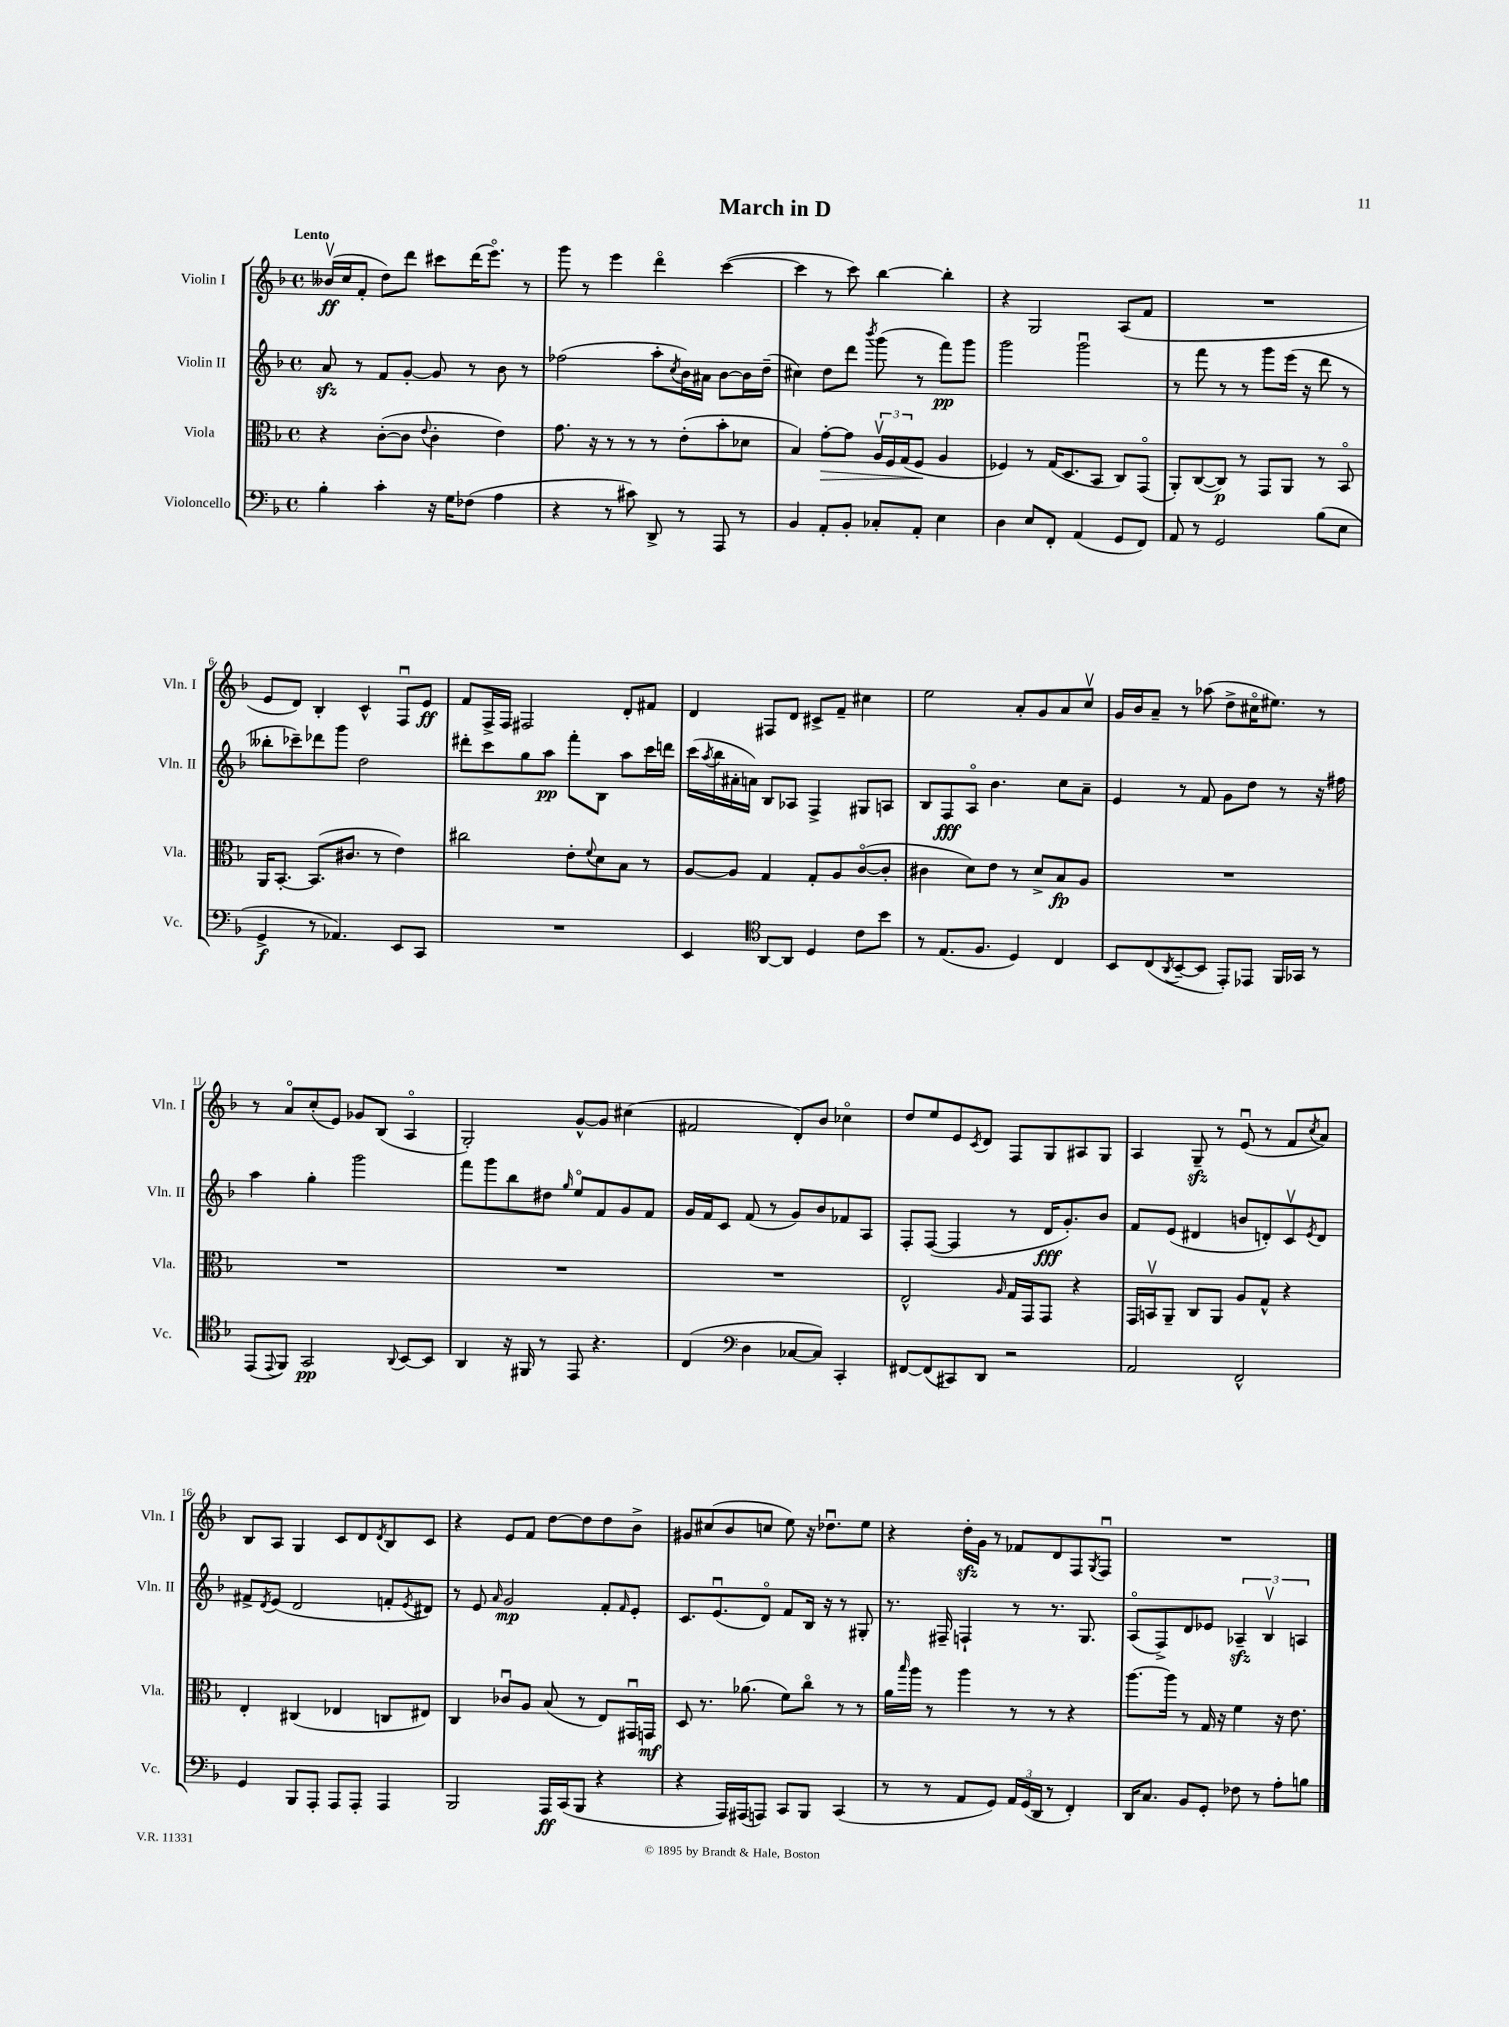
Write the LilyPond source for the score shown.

\header { title = "March in D" }
<<
\new StaffGroup <<
\new Staff = "s0" \with { instrumentName = "Violin I" shortInstrumentName = "Vln. I" } {
    \clef treble \key f \major \defaultTimeSignature \time 4/4 \tempo "Lento"
    beses'16\upbow\ff( c''16 f'8-. d''8) d'''8 cis'''8 d'''16( e'''8.\flageolet) r8 |
    g'''8 r8 e'''4 d'''4\flageolet c'''4~( |
    c'''4 r8 c'''8) bes''4~ bes''4-. |
    r4 g2 a8( f'8 |
    R1 |
    e'8 d'8) bes4-. c'4-^ f8\downbow e'8\ff |
    f'8 f16-> f16 fis2 d'8-. fis'8 |
    d'4 fis8 d'8 cis'8-> f'8-- cis''4 |
    e''2 a'8-. g'8 a'8 c''8\upbow |
    g'16 bes'16 a'8-- r8 aes''8( d''8-> cis''16\flageolet eis''8.) r8 |
    r8 a'8\flageolet c''8-.( e'8) ges'8 bes8( a4\flageolet |
    g2-.) g'8~-^ g'8 cis''4( |
    fis'2 d'8-.) bes'8 ces''4\flageolet |
    d''8 e''8 e'8 \acciaccatura { c'8 } d'8 f8 g8 ais8 g8 |
    a4 g8--\sfz r8 e'8\downbow( r8 f'8 \acciaccatura { c''8 } a'8) |
    bes8 a8 g4 c'8 d'8 \acciaccatura { d'8 } bes8 c'8 |
    r4 e'8 f'8 d''8~ d''8 d''8 bes'8-> |
    gis'8 cis''8( bes'8 c''8 e''8) r16 des''8.\downbow e''8 |
    r4 d''16-.\sfz g'16 r8 fes'8 d'8 f8 \acciaccatura { g8 } f8\downbow |
    R1 \bar "|." |
}
\new Staff = "s1" \with { instrumentName = "Violin II" shortInstrumentName = "Vln. II" } {
    \clef treble \key f \major \defaultTimeSignature \time 4/4
    a'8\sfz r8 f'8 g'8~-. g'8 r8 bes'8 r8 |
    fes''2( a''8-. \acciaccatura { c''8 } bes'16) ais'16 bes'8~ bes'16 d''16--( |
    cis''4) d''8 d'''8 \acciaccatura { bes'''8 } g'''8( r8 f'''8\pp) g'''8 |
    g'''2 g'''2\downbow |
    r8 f'''8 r8 r8 g'''8 e'''16( r16 d'''8 r8 |
    beses''8-. ces'''8--) des'''8 g'''8 d''2 |
    dis'''8-. c'''8 g''8 a''8\pp f'''8-. bes8 a''8 c'''16 d'''16 |
    c'''16( \acciaccatura { a''8 } bes''16 ais'16-. a'16) bes8 aes8 f4-> gis8 a8 |
    bes8 f8\fff a8\flageolet bes'4. c''8 a'8-- |
    e'4 r8 f'8 g'8 d''8 r8 r16 fis''16 |
    a''4 g''4-. g'''2 |
    f'''8 g'''8 bes''8 dis''8 \grace { g''16 } e''8\flageolet f'8 g'8 f'8 |
    g'16 f'16 c'8 f'8( r8 g'8) bes'8 fes'8 a8 |
    f8-. f8~( f4 r8 d'16\fff g'8.-.) bes'8 |
    f'8 e'8( dis'4 b'8 d'8-.) c'8\upbow \acciaccatura { e'8 } d'8 |
    fis'8-> \acciaccatura { d'8 } e'8( d'2 f'8-. \acciaccatura { e'8 } dis'8) |
    r8 e'8 \grace { a'16 } g'2\mp f'8-. \grace { f'16 } e'8-. |
    c'8. e'8.\downbow( d'8\flageolet) f'8 bes16 r16 r8 gis8-. |
    r8. fis16-- f4-! r8 r8. g8. |
    a8\flageolet( f8->) d'8 ees'8 \tuplet 3/2 { aes4--\sfz bes4\upbow a4 } \bar "|." |
}
\new Staff = "s2" \with { instrumentName = "Viola" shortInstrumentName = "Vla." } {
    \clef alto \key f \major \defaultTimeSignature \time 4/4
    r4 c'8~-.( c'8 \appoggiatura { e'8 } c'4-. e'4) |
    g'8. r16 r8 r8 r8 e'8-.( bes'8-. des'8 |
    bes4) g'8~-.\> g'8 \tuplet 3/2 { a16\upbow f16 g16( } f8\! a4 |
    fes4) r8 g16( d8. bes,8 c8) g,8\flageolet( |
    a,8-.) c8~( c8\p) r8 g,8 a,8 r8 bes,8\flageolet |
    a,16 bes,8.~-. bes,8.( cis'8. r8 e'4) |
    cis''2 e'8-. \appoggiatura { f'8 } d'8 bes8 r8 |
    a8~ a8 g4 g8-. a8 c'8~\flageolet( c'8-. |
    cis'4 d'8) e'8 r8 d'8-> bes8\fp a8 |
    R1 |
    R1 |
    R1 |
    R1 |
    e2-^ \grace { a16 } g16 g,16 g,8 r4 |
    g,16 b,16\upbow a,8-- c8 a,8 a8 g8-^ r4 |
    e4-. cis4( ees4 c8 eis8) |
    c4 ces'8\downbow a8 bes8( r8 e8) gis,16\downbow g,16\mf |
    d8 r8. aes'8.( f'8) c''8\flageolet r8 r8 |
    a'16 \grace { bes''16 } a''16 r8 a''4 r8 r8 r4 |
    a''8.~ a''16 r8 g16 r16 f'4 r16 e'8. \bar "|." |
}
\new Staff = "s3" \with { instrumentName = "Violoncello" shortInstrumentName = "Vc." } {
    \clef bass \key f \major \defaultTimeSignature \time 4/4
    bes4-. c'4-. r16 g16 fes8( a4 |
    r4 r8 cis'8) d,8-> r8 a,,8 r8 |
    bes,4 a,8-. bes,8-. ces8-. a,8-. e4 |
    d4 e8 f,8-. a,4( g,8 f,8) |
    a,8 r8 g,2 bes8( e8 |
    g,4->\f r8 aes,4.) e,8 c,8 |
    R1 |
    e,4 \clef tenor a,8~ a,8 d4 c'8 bes'8 |
    r8 e8.( f8. d4) c4 |
    bes,8 c8( \acciaccatura { a,8 } bes,8~-- bes,8 e,8-.) ees,8 f,16 ges,16 r8 |
    e,8( \appoggiatura { e,8 } f,8) g,2\pp \appoggiatura { a,8 } bes,8~ bes,8 |
    a,4 r16 fis,16 r8 e,8 r4. |
    c4( \clef bass d4 ces8~ ces8) c,4-. |
    fis,8~ fis,8( cis,8) d,8 r2 |
    a,2 f,2-^ |
    g,4 bes,,8 a,,8-. a,,8 a,,8-. a,,4 |
    bes,,2 a,,16\ff c,16( bes,,8 r4 |
    r4 a,,16) ais,,16( a,,8) c,8 bes,,8 c,4( |
    r8 r8 a,8 g,8) \tuplet 3/2 { a,16 g,16( d,16 } r8 f,4-.) |
    d,16 c8. bes,8 g,8-. fes8 r8 a8-. b8 \bar "|." |
}
>>
>>
